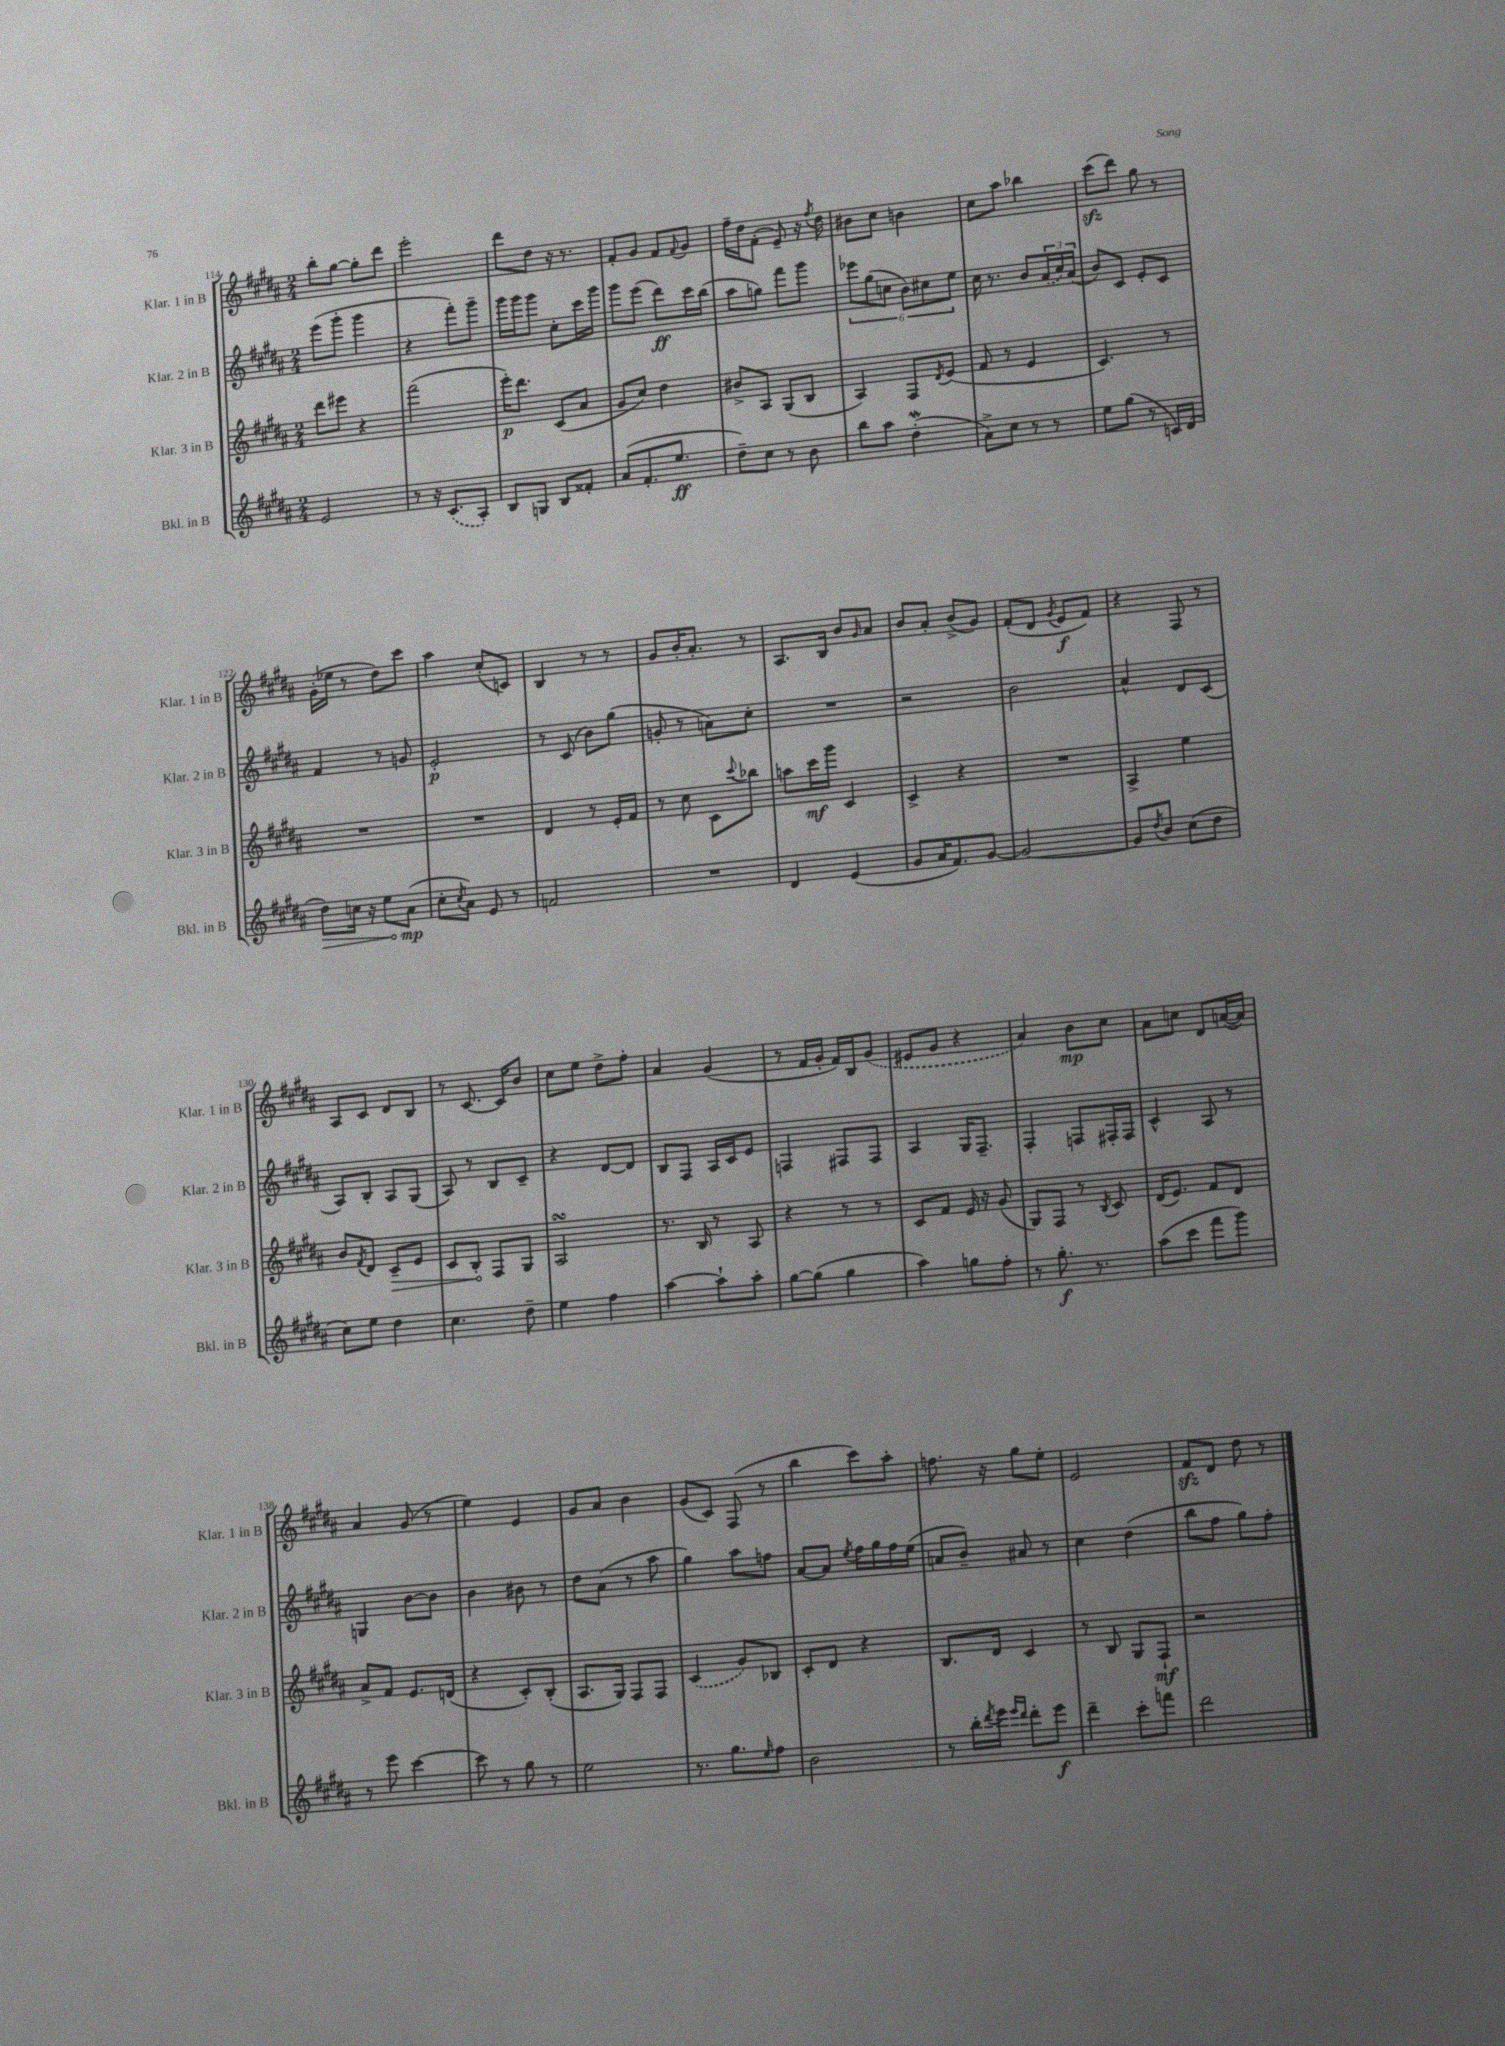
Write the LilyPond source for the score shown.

<<
\new StaffGroup <<
\new Staff = "s0" \with { instrumentName = "Klar. 1 in B" shortInstrumentName = "Klar. 1 in B" } {
    \clef treble \key b \major \numericTimeSignature \time 2/4
    b''8-. gis''8~ gis''8-. dis'''8 |
    e'''2-. |
    dis'''8 dis''8 r16 r8. |
    fis'8-. gis'8 fis'8 \appoggiatura { fis'8 } gis'8 |
    fis''16-- dis''16 fis'8-.( e'8--) r16 \acciaccatura { fis''8 } dis''16 |
    bis'8 cis''8 b'4 |
    cis''8 ais''8 bes''4 |
    cis'''8\sfz( dis'''8) gis''8 r8 |
    gis'16-.( ees''16 r8 dis''8) cis'''8 |
    ais''4 cis''8-.( c'8) |
    b4 r8 r8 |
    gis'8 b'16-. ais'8.-. r8 |
    ais8. b16 b'8 \grace { gis'16 } ais'8 |
    b'8 ais'8-. b'8->( gis'8) |
    fis'8-.( dis'8 \acciaccatura { gis'8 } e'8\f fis'8) |
    r4 fis8 r8 |
    ais8 cis'8 dis'8 b8 |
    r8 cis'8.~ cis'16 b'8 |
    cis''8 e''8 dis''8-> fis''8-. |
    ais'4 gis'4( |
    r8 fis'16 gis'16-. fis'16) b16 \once \slurDashed gis'8( |
    eis'8 gis'8 r4 |
    ais'4) b'8\mp cis''8 |
    ais'8 c''8 dis'8 a'16~( a'16) |
    ais'4 gis'8( r8 |
    e''4) e'4 |
    gis'8 ais'8 b'4 |
    gis'8( cis'8) fis8( r8 |
    b''4 cis'''8) ais''8-. |
    f''8. r16 gis''8 e''8-. |
    e'2 |
    fis'8\sfz dis'8 dis''8 r8 \bar "|." |
}
\new Staff = "s1" \with { instrumentName = "Klar. 2 in B" shortInstrumentName = "Klar. 2 in B" } {
    \clef treble \key b \major \numericTimeSignature \time 2/4
    e'''8( gis'''8-. gis'''4 |
    r4 fis'''8-.) gis'''8-- |
    gis'''16 gis'''16 gis'''8 cis''8-. cis'''16 gis'''16 |
    gis'''8 e'''8( dis'''8\ff) cis'''16 b''16( |
    ais''8 g''8) fis'''8 gis'''8 |
    \tuplet 6/4 { ees'''8 gis''8( c''8 b'8) cis''8 e''8 } |
    cis''16 r8. b'8 \tuplet 3/2 { \once \slurDashed ais'16( cis''16) ais'16( } |
    b'8) cis'8 e'8-. cis'8 |
    fis'4 r8 g'8 |
    e'2-.\p |
    r8 cis'8( b'8) gis''8( |
    g'8-. r8 a'8) cis''8-. |
    R2 |
    r2 |
    b'2 |
    ais'4-^ dis'8 cis'8( |
    ais8) b8-. ais8 gis8( |
    ais8) r8 b8 cis'8-- |
    r4 dis'8~ dis'8 |
    b8 fis8 ais16 cis'16 e'8 |
    f4 fis8 fis8 |
    ais4 gis16 fis8.-- |
    fis4-. f8 fis16-. fis16 |
    cis'4-^ ais8 r8 |
    g4 b'8~ b'8 |
    b'4 bis'8 r8 |
    dis''8 ais'8( r8 ais''8 |
    gis''4) ais''8 f''8 |
    ais'8~ ais'8 \acciaccatura { e''8 } fis''16 gis''16 fis''16 e''16( |
    a'8 b'8--) ais'8 r8 |
    cis''4 dis''4( |
    b''8 fis''8 gis''8) fis''8-. \bar "|." |
}
\new Staff = "s2" \with { instrumentName = "Klar. 3 in B" shortInstrumentName = "Klar. 3 in B" } {
    \clef treble \key b \major \numericTimeSignature \time 2/4
    dis'''8 eis'''8 r4 |
    fis'''2( |
    e'''16-.\p) dis'''8. cis'8( ais'8 |
    gis'8 cis''8) dis''4 |
    bis'8-> ais8 gis8( b8 |
    ais4) fis8 \acciaccatura { dis'8 } e'8( |
    fis'8 r8 e'4 |
    cis'4.) r8 |
    R2 |
    R2 |
    dis'4 r8 e'16-. fis'16 |
    r8 cis''8 cis'8 \appoggiatura { cis'''8 } bes''8 |
    a''8 cis'''16\mf gis'''16 cis'4 |
    cis'4-> r4 |
    R2 |
    ais4-> e''4 |
    b'8 \acciaccatura { fis'8 } dis'8 \once \override Hairpin.circled-tip = ##t cis'8--\> e'8 |
    cis'8 b8-.\! fis8 gis8 |
    ais2\turn |
    r8. b16 r8 ais8 |
    r4 r8 r8 |
    cis'8 fis'8 e'16 r16 gis'8( |
    gis8) fis8 r8 \acciaccatura { b8 } cis'8 |
    dis'16( e'8.) fis'8 dis'8 |
    ais'8-> fis'8 e'8. d'16( |
    r4 cis'8-.) b8-.( |
    ais8. gis16) fis8 fis8 |
    \once \slurDashed cis'4( gis'8) bes8 |
    cis'8-. dis'8 r4 |
    b8. dis'16 cis'4 |
    r8 b8 gis8 fis8-!\mf |
    r2 \bar "|." |
}
\new Staff = "s3" \with { instrumentName = "Bkl. in B" shortInstrumentName = "Bkl. in B" } {
    \clef treble \key b \major \numericTimeSignature \time 2/4
    e'2 |
    r8 r16 \once \slurDashed cis'8.( ais8-.) |
    b8 g8 b8 fisis'8-. |
    ais'8( fis'8.-. e''8.\ff |
    dis''8--) cis''8 r8 b'8 |
    b''8 ais''8 dis''4-.\mordent( |
    ais'8->) cis''8 r8 r8 |
    e''8 gis''8( r8 c'16) dis'16( |
    \once \override Hairpin.circled-tip = ##t dis''8\>) c''16 r16 e''8 ais'8\mp\!( |
    cis''8-. \acciaccatura { cis''8 } ais'8) e'8 r8 |
    f'2 |
    R2 |
    dis'4 e'4( |
    gis'8 ais'16 fis'8.) gis'8~ |
    gis'2~ |
    gis'8 \acciaccatura { dis''8 } b'8 cis''8( dis''8 |
    cis''8) e''8 dis''4 |
    cis''4. dis''8-- |
    e''4 fis''4 |
    ais''4~ ais''8-! ais''8-. |
    gis''8~ gis''8( gis''4 |
    ais''4) g''8 fis''8-. |
    r8 gis''8.-.\f r8. |
    ais''8( cis'''8 fis'''8 gis'''8) |
    r8 e'''8 cis'''4~ |
    cis'''8 r8 gis''8 r8 |
    e''2 |
    r8. gis''8. \grace { e''16 } fis''8 |
    b'2 |
    r8 b''16-. \acciaccatura { dis'''8 } e'''16 \grace { e'''16 dis'''16 } dis'''8-. e'''8\f |
    dis'''4-- cis'''8-. f'''8 |
    dis'''2 \bar "|." |
}
>>
>>
\layout { \context { \Score currentBarNumber = #114 } }
